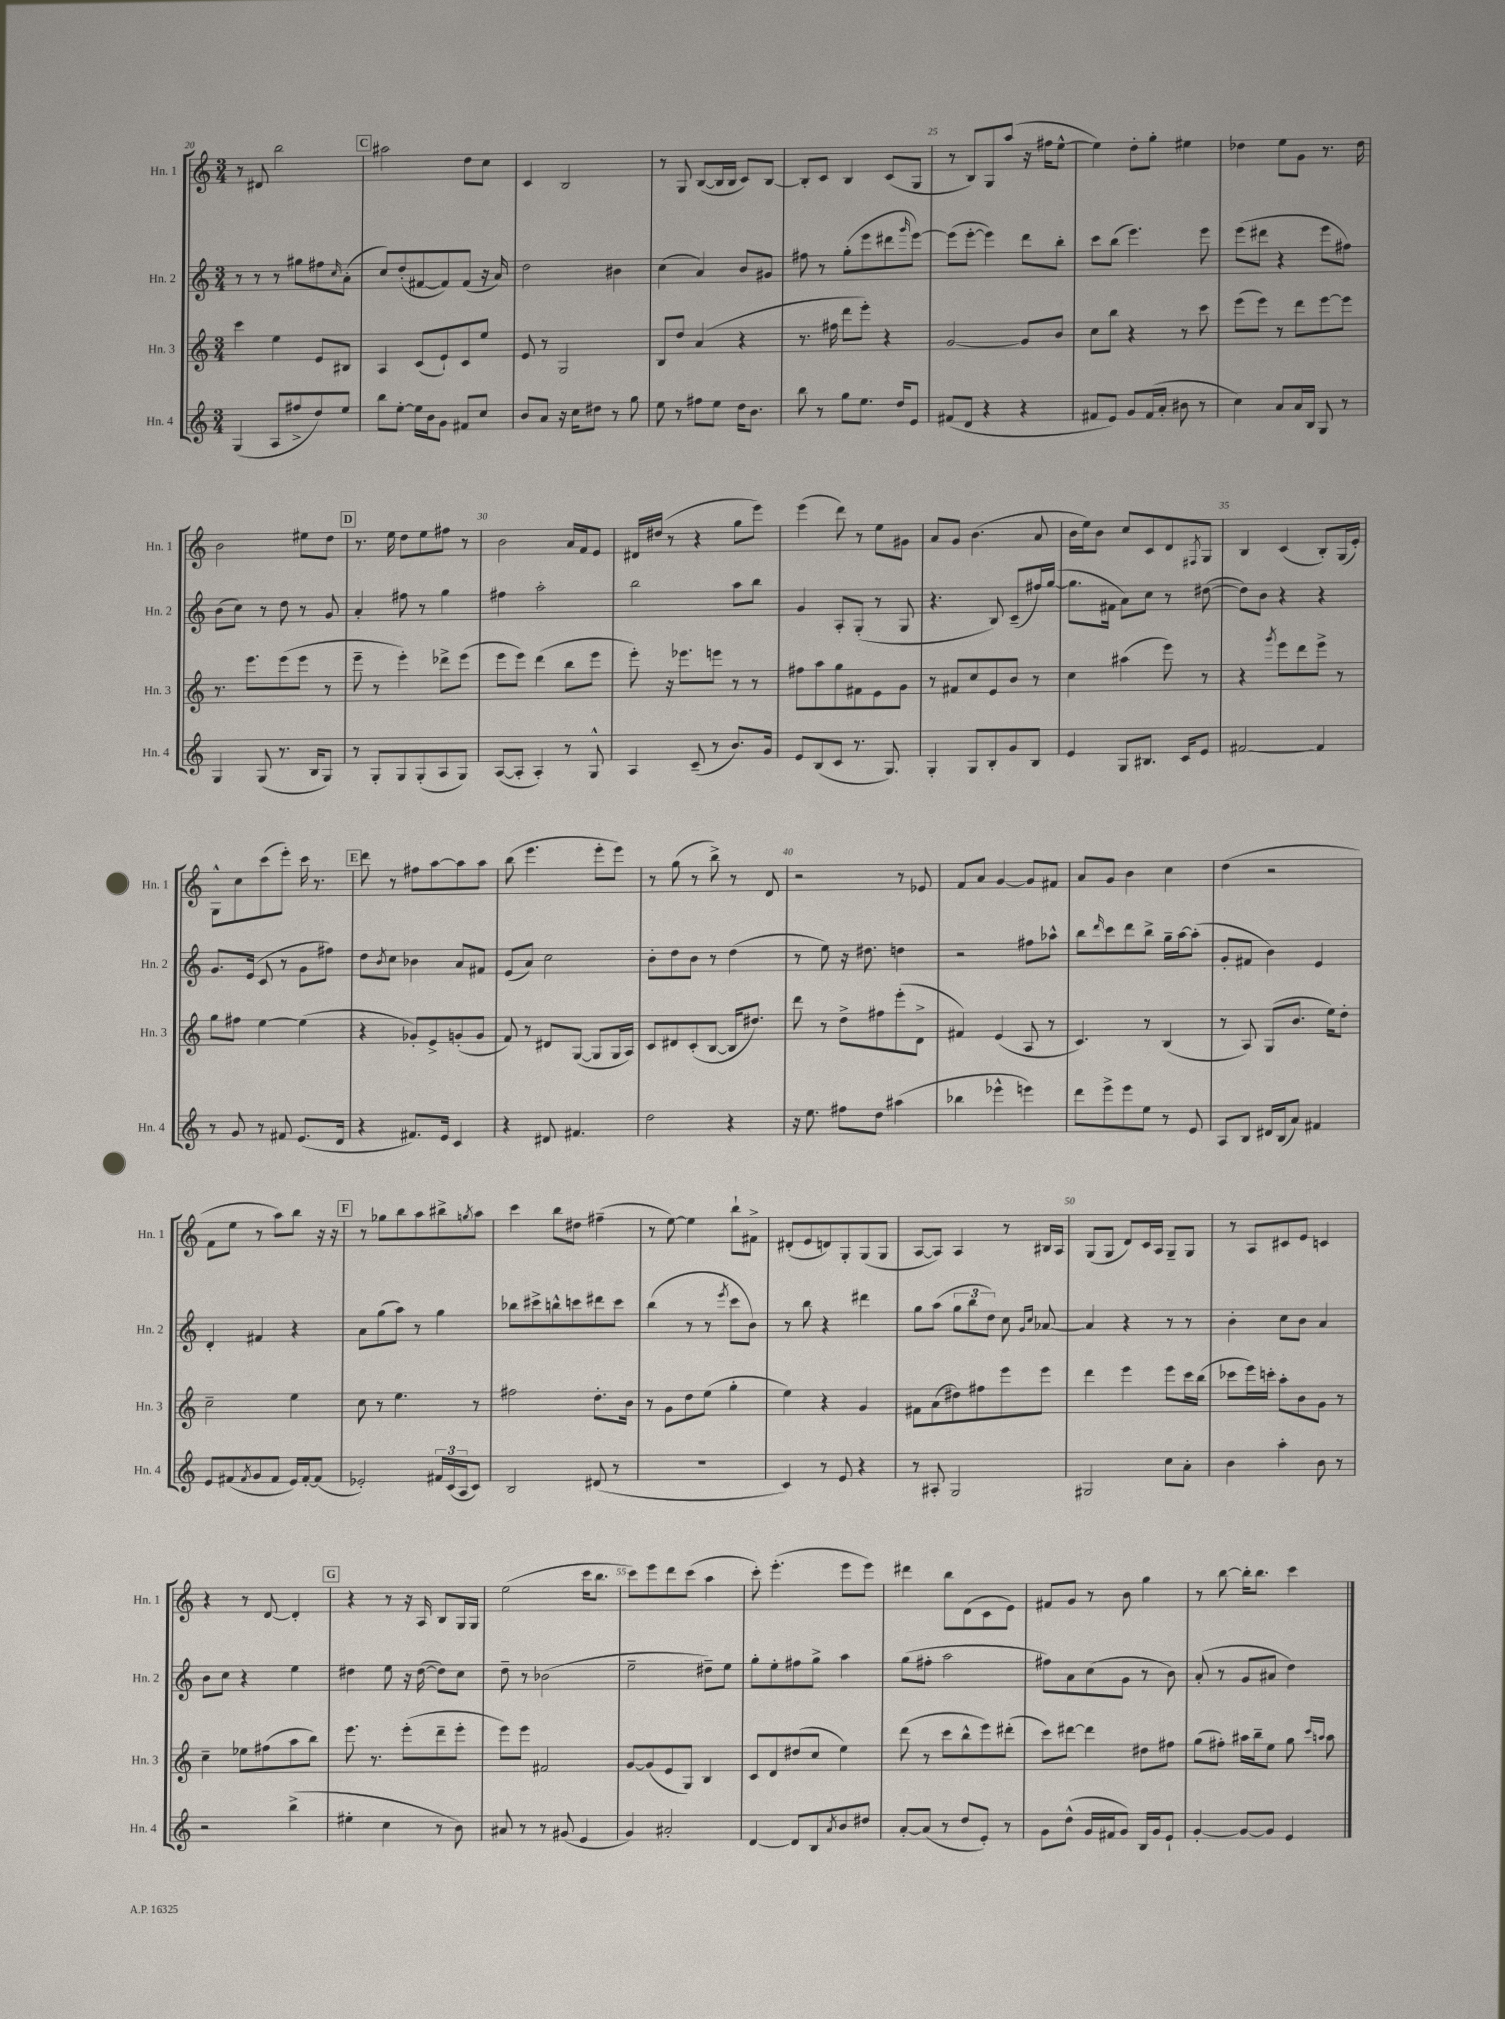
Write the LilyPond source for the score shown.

<<
\new StaffGroup <<
\new Staff = "s0" \with { instrumentName = "Hn. 1" shortInstrumentName = "Hn. 1" } {
    \clef treble \key c \major \numericTimeSignature \time 3/4
    r8 dis'8 b''2 |
    \mark \markup { \box "C" } ais''2 d''8 c''8 |
    c'4 b2 |
    r8 g8 b8~( b16 b16 c'8) b8~ |
    b8-. c'8 b4 c'8( g8 |
    r8 b8) g8 a''8( r16 fis''16 e''8~-^ |
    e''4) d''8-. g''8-. eis''4 |
    des''4 e''8 g'8 r8. des''16 |
    b'2 eis''8 d''8 |
    \mark \markup { \box "D" } r8. e''16 d''8 e''8 fis''8 r8 |
    b'2 a'16 f'16 e'8 |
    dis'16 dis''16( r8 r4 g''8 e'''8) |
    e'''4( d'''8) r8 e''8 gis'8 |
    a'8 g'8 b'4.( a'8 |
    b'16 e''16) b'8 c''8 c'8 d'8 \acciaccatura { fis8 } g8 |
    b4 c'4( b8-.) g16( e'16-.) |
    g8-^ c''8 c'''8( e'''8-.) c'''16 r8. |
    \mark \markup { \box "E" } d'''8 r8 fis''8 a''8~ a''8 a''8 |
    b''8( e'''4. e'''8-. e'''8) |
    r8 g''8( r8 b''8->) r8 d'8 |
    r2 r8 ees'8 |
    f'8 a'8 g'4~ g'8 fis'8 |
    a'8 g'8 b'4 c''4 |
    d''4( r2 |
    f'8 e''8 r8 a''8) b''8 r16 r16 |
    \mark \markup { \box "F" } r8 ges''8 b''8 a''8 bis''8-> \acciaccatura { g''8 } a''8 |
    c'''4 b''8 dis''8 fis''4--( |
    r8 e''8~) e''4 b''8-! fis'8-> |
    dis'8-.( e'8 d'8) g8-. g8( g8 |
    a8~ a8) a4 r8 bis16 a16 |
    g8( g8 d'8) c'16 a16 g8-- g8 |
    r8 a8 cis'8 e'8 c'4 |
    r4 r8 d'8~ d'4-. |
    \mark \markup { \box "G" } r4 r8 r16 a16 b8 g16 g16 |
    e''2( c'''16 b''8. |
    c'''8) e'''8 d'''8 c'''8( a''4 |
    c'''8-.) e'''4.-.( e'''8 e'''8) |
    dis'''4 b''8 d'8( c'8 e'8) |
    fis'8 g'8 r8 b'8 g''4 |
    r8 b''8~ b''16-. b''8. c'''4 \bar "|." |
}
\new Staff = "s1" \with { instrumentName = "Hn. 2" shortInstrumentName = "Hn. 2" } {
    \clef treble \key c \major \numericTimeSignature \time 3/4
    r8 r8 r8 gis''8 fis''8 \grace { c''16 } a'8-.( |
    \mark \markup { \box "C" } c''8) d''8-.( fis'8~ fis'8) fis'8( r16 a'16) |
    d''2 bis'4 |
    c''4( a'4) b'8 gis'8 |
    fis''8 r8 g''8-.( e'''8 dis'''8 \grace { g'''16 } e'''8~) |
    e'''8( e'''8~-. e'''4) d'''8 b''8-. |
    c'''8 b''8( e'''4.) e'''8 |
    e'''8( dis'''8 r4 e'''8 fis''8) |
    b'8( c''8) r8 d''8 r8 g'8 |
    \mark \markup { \box "D" } a'4-. fis''8 r8 g''4 |
    fis''4 a''2-. |
    b''2 a''8 b''8 |
    g'4 a8-. g8-.( r8 g8 |
    r4. b8) c'8--( fis''16) g''16~( |
    g''8. fis'16 a'8) c''8 r8 dis''8~( |
    dis''8) b'8 r4 r4 |
    g'8. e'16( c'8 r8 g'8 fis''8) |
    \mark \markup { \box "E" } d''8 \acciaccatura { b'8 } c''8 bes'4 a'8 fis'8 |
    e'8( a'8) c''2 |
    b'8-. d''8 b'8 r8 d''4( |
    r8 e''8) r16 dis''8. d''4 |
    r2 fis''8 aes''8-^ |
    b''8 \grace { d'''16 } c'''8 d'''8 b''8-> g''16-- a''16~ a''8-.( |
    g'8-. fis'8 b'4) e'4 |
    d'4-. fis'4 r4 |
    \mark \markup { \box "F" } a'8 g''8( a''8) r8 g''4 |
    bes''8 cis'''8-> b''8-^ c'''8 dis'''8 c'''8 |
    b''4( r8 r8 \acciaccatura { e'''8 } c'''8 b'8) |
    r8 b''8 r4 dis'''4 |
    g''8 a''8( \tuplet 3/2 { g''8 b''8 d''8) } c''8 \grace { g'16 c''16 } aes'8~ |
    aes'4 r4 r8 r8 |
    b'4-. c''8 b'8 a'4 |
    b'8 c''8 r4 e''4 |
    \mark \markup { \box "G" } dis''4 e''8 r16 dis''16~( dis''8) c''8 |
    d''8-- r8 bes'2( |
    e''2-- dis''8--) e''8 |
    g''8-. e''8-. fis''8 g''8-> a''4 |
    g''8( fis''8-. a''2 |
    fis''8) a'8 c''8( g'8 r8 b'8) |
    a'8-.( r8 g'8 ais'8 d''4) \bar "|." |
}
\new Staff = "s2" \with { instrumentName = "Hn. 3" shortInstrumentName = "Hn. 3" } {
    \clef treble \key c \major \numericTimeSignature \time 3/4
    c'''4 e''4 e'8 bis8 |
    \mark \markup { \box "C" } a4 c'8( e'8-!) c'8 e''8 |
    e'8 r8 g2 |
    b8 d''8 a'4( r4 |
    r8. fis''16 d'''8 e'''8-.) r4 |
    g'2~ g'8 b'8 |
    c''8 b''8 r4 r8 c'''8 |
    e'''8( e'''8) r8 d'''8 e'''8~ e'''8 |
    r8. e'''8. e'''8( e'''8 r8 |
    \mark \markup { \box "D" } e'''8-- r8 e'''4-.) des'''8-> e'''8( |
    e'''8 e'''8) d'''4( b''8 e'''8 |
    e'''8-.) r16 ees'''8. e'''8 r8 r8 |
    fis''8 a''8 g''8 fis'8 e'8 g'8 |
    r8 fis'8 c''8 e'8 b'8 r8 |
    c''4 ais''4( e'''8) r8 |
    r4 \acciaccatura { g'''8 } e'''8 d'''8 e'''8-> r8 |
    g''8 fis''8 e''4~ e''4( |
    \mark \markup { \box "E" } r4 ges'8-.) e'8-> g'8-.( g'8 |
    f'8) r8 dis'8 g8~( g8 g16 a16) |
    c'8 dis'8 c'8-.( b8~ b16 dis''8.) |
    d'''8 r8 d''8-> fis''8 e'''8-.( d'8-> |
    fis'4) e'4( a8 r8 |
    c'4.) r8 b4( |
    r8 a8) g8( b'8. e''16) d''8-. |
    c''2-- e''4 |
    \mark \markup { \box "F" } c''8 r8 e''4. r8 |
    fis''2 d''8.-. b'16 |
    r8 g'8 d''8 e''8( g''4-. |
    e''4) r4 g'4 |
    fis'8 a'8( dis''8) fis''8 e'''8 e'''8 |
    d'''4 e'''4 e'''8 c'''16 b''16( |
    ces'''8 e'''16) c'''16-. a''8-. b'8 g'8 r8 |
    c''4-- ees''8 fis''8( a''8 b''8) |
    \mark \markup { \box "G" } e'''8. r8. e'''8-.( d'''8-- e'''8-. |
    e'''8) e'''8 fis'2 |
    g'8~ g'8( e'8 g8) b4 |
    c'8 d'8 dis''8( c''8 e''4) |
    d'''8( r8 c'''8 b''8-^ e'''8) dis'''8-.( |
    c'''8) dis'''8~ dis'''4 dis''8 fis''8 |
    g''8( fis''8-.) ais''16 b''16-- e''8 g''8 \grace { c'''16 a''16 } a''8 \bar "|." |
}
\new Staff = "s3" \with { instrumentName = "Hn. 4" shortInstrumentName = "Hn. 4" } {
    \clef treble \key c \major \numericTimeSignature \time 3/4
    g4( a8 fis''8-> d''8) e''8 |
    \mark \markup { \box "C" } b''8 e''8~-. e''16 b'16 g'8 fis'8 c''8 |
    b'8 a'8 r16 c''16 dis''8 r8 g''8 |
    e''8 r8 fis''8 e''8 d''16 b'8. |
    b''8 r8 g''8 e''8. d''16 e'8 |
    fis'8( d'8 r4 r4 |
    fis'8 e'8) g'8 fis'16( a'16-. bis'8 r8 |
    c''4) a'8 a'16 b16 g8 r8 |
    g4 g8( r8. b16 g8) |
    \mark \markup { \box "D" } r8 g8-. g8 g8-.( a8 g8) |
    a8~( a8-. a4-.) r8 g8-^ |
    a4 c'8--( r8 b'8.) g'16 |
    e'8 b8( c'8 r8. g8.) |
    g4-. g8 b8-. g'8 b8 |
    e'4 g8 bis8. c'16 e'8 |
    fis'2~ fis'4 |
    r8 g'8 r8 fis'8 e'8.( d'16 |
    \mark \markup { \box "E" } r4 fis'8.) e'16 c'4 |
    r4 dis'8 fis'4. |
    d''2 r4 |
    r16 e''8. fis''8 d''8 ais''4( |
    bes''4 ees'''4-^ e'''4) |
    d'''8 e'''8-> e'''8 e''8 r8 e'8 |
    a8 b8 dis'16 b16( a'8) fis'4 |
    e'8 fis'8( \acciaccatura { fis'8 } g'8 fis'8 e'16) fis'16~-. fis'8( |
    \mark \markup { \box "F" } ees'2-.) \tuplet 3/2 { fis'16 c'16( a16 } c'8) |
    b2 dis'8( r8 |
    R2. |
    c'4) r8 e'8 r4 |
    r8 ais8-. g2 |
    gis2 c''8 a'8-. |
    b'4 a''4-. b'8 r8 |
    r2 b''4->( |
    \mark \markup { \box "G" } eis''4-. c''4 r8 b'8) |
    ais'8 r8 r8 gis'8( e'4 |
    g'4) ais'2-. |
    d'4~ d'8 b8 \acciaccatura { a'8 } b'8 dis''8 |
    a'8~-. a'8( r8 d''8 e'8-.) r8 |
    g'8 d''8-^( g'16 fis'16 g'8) b16 g'16 e'8-! |
    g'4~-. g'8~ g'8 e'4 \bar "|." |
}
>>
>>
\layout { \context { \Score currentBarNumber = #20 \override BarNumber.break-visibility = ##(#f #t #t) barNumberVisibility = #(every-nth-bar-number-visible 5) } }
